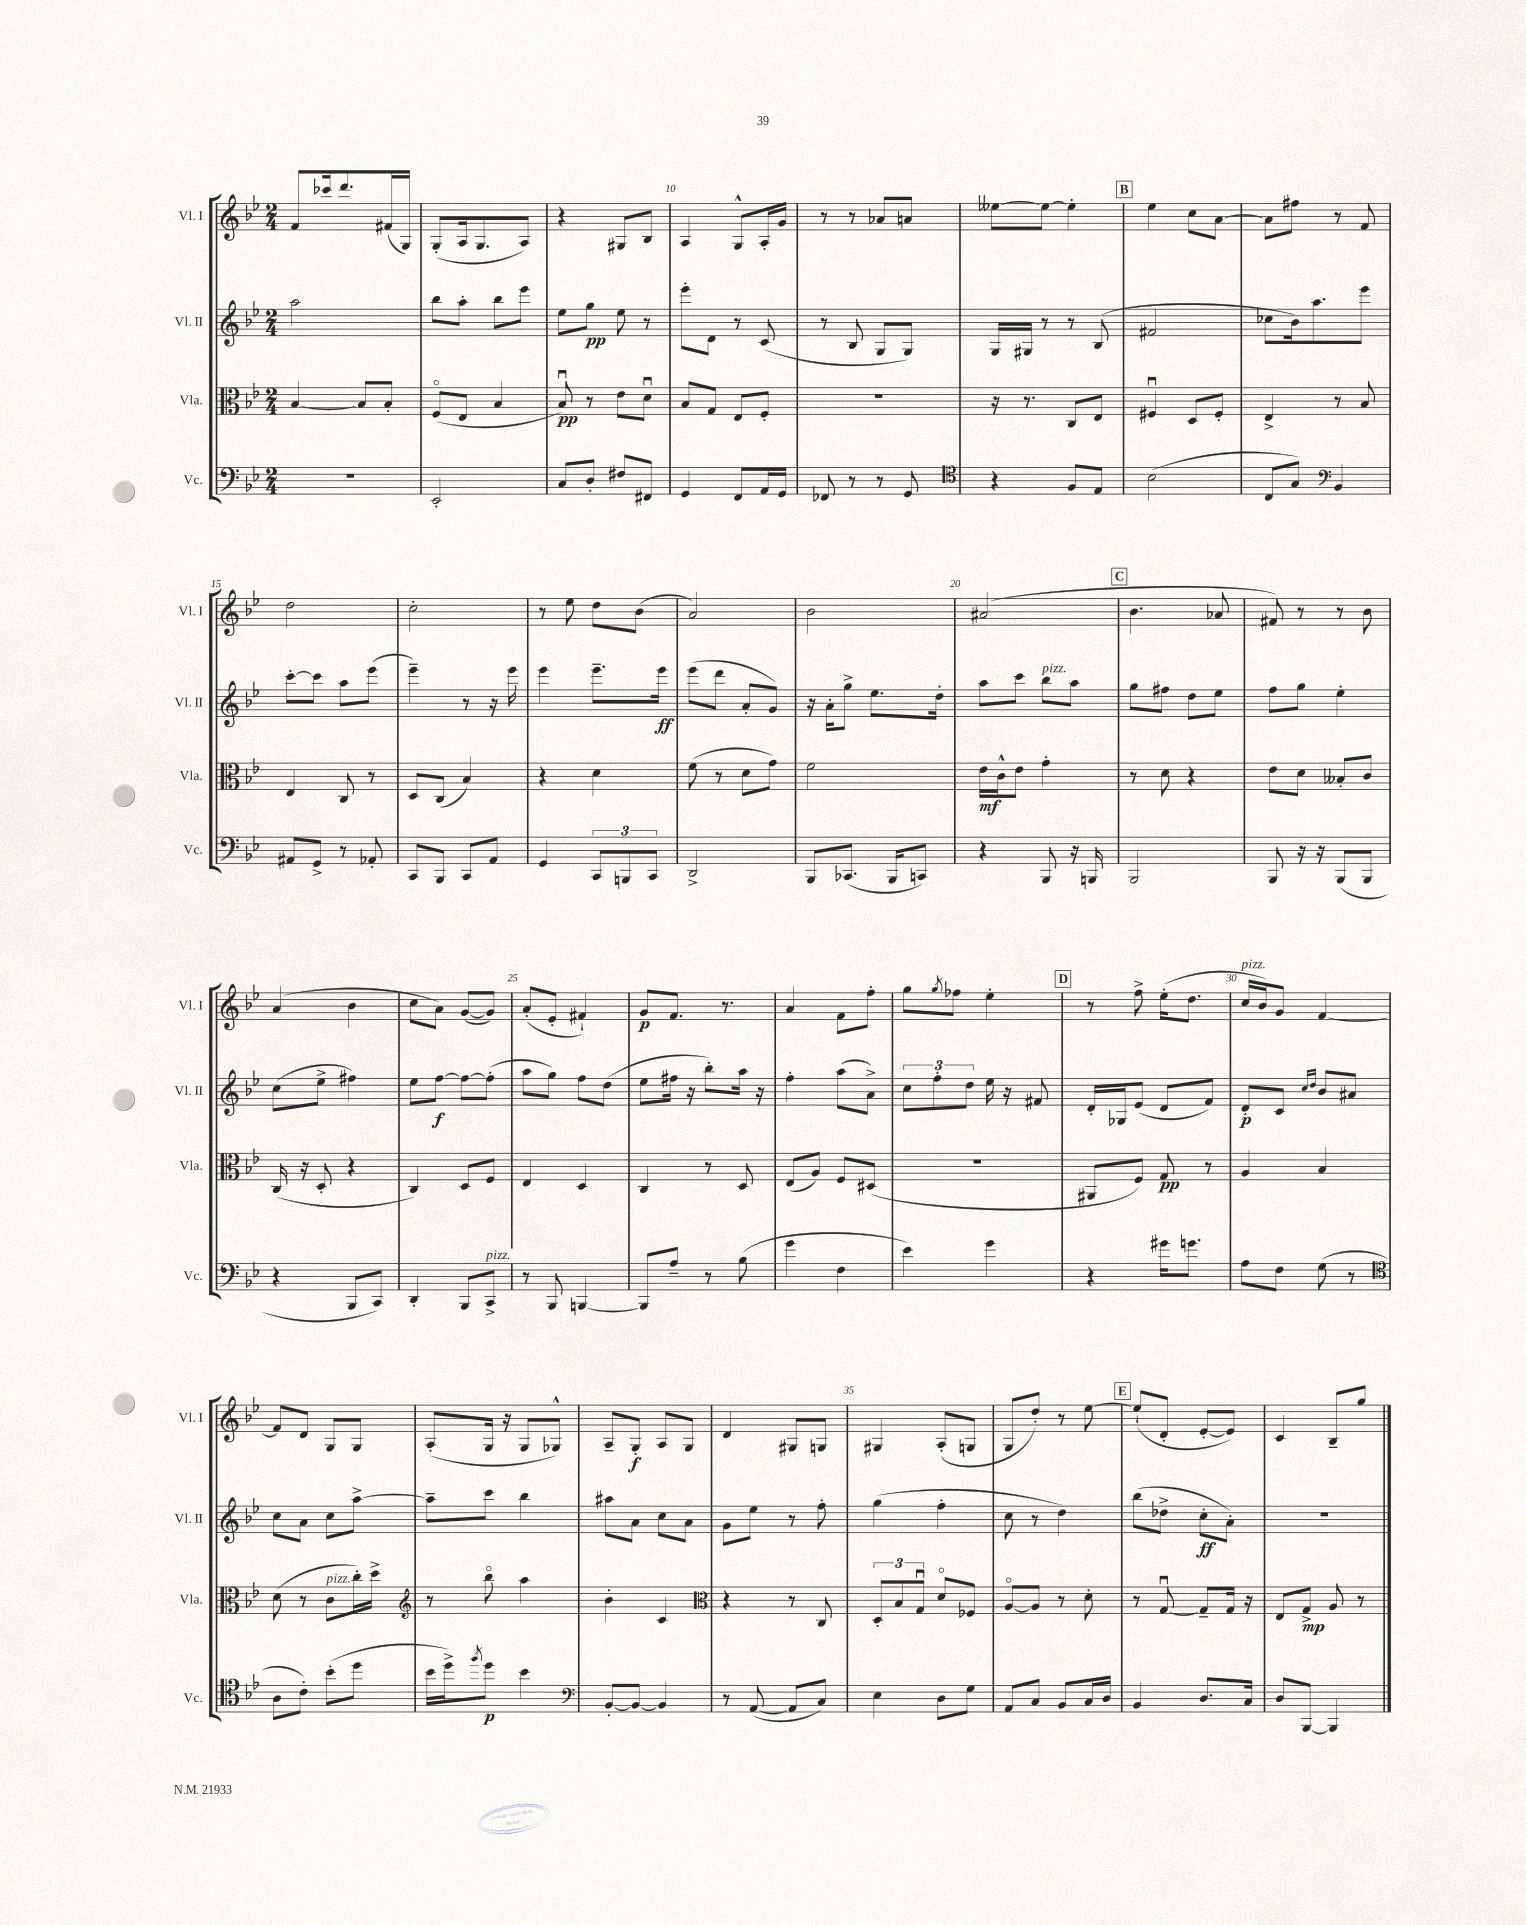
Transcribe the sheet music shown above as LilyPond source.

<<
\new StaffGroup <<
\new Staff = "s0" \with { instrumentName = "Vl. I" shortInstrumentName = "Vl. I" } {
    \clef treble \key bes \major \numericTimeSignature \time 2/4
    f'8 ces'''16 d'''8. fis'16( g16) |
    g8-.( a16 g8. a8) |
    r4 gis8 bes8 |
    a4 g8-^ a16-. g'16 |
    r8 r8 aes'8 a'8 |
    eeses''8~ eeses''8~ eeses''4-. |
    \mark \markup { \box "B" } ees''4 c''8 a'8~ |
    a'8 fis''8 r8 f'8 |
    d''2 |
    c''2-. |
    r8 ees''8 d''8 bes'8( |
    a'2) |
    bes'2 |
    ais'2( |
    \mark \markup { \box "C" } bes'4. aes'8 |
    fis'8) r8 r8 bes'8 |
    a'4( bes'4 |
    c''8 a'8) g'8~( g'8) |
    a'8-.( ees'8-. fis'4-!) |
    g'8\p f'8. r8. |
    a'4 f'8 f''8-. |
    g''8 \acciaccatura { g''8 } fes''8 ees''4-. |
    \mark \markup { \box "D" } r8 f''8-> ees''16-.( d''8. |
    c''16^\markup { \italic "pizz." } bes'16) g'8 f'4~ |
    f'8 d'8 g8 g8 |
    a8-.( g16 r16 g8 ges8-^) |
    a8-- g8-.\f a8 g8 |
    d'4 gis8 g8 |
    gis4 a8-.( g8 |
    g8 d''8-.) r8 ees''8~ |
    \mark \markup { \box "E" } ees''8-!( d'8-. ees'8~-. ees'8) |
    c'4 bes8-- g''8 \bar "|." |
}
\new Staff = "s1" \with { instrumentName = "Vl. II" shortInstrumentName = "Vl. II" } {
    \clef treble \key bes \major \numericTimeSignature \time 2/4
    a''2 |
    bes''8 a''8-. bes''8 ees'''8 |
    ees''8 g''8\pp ees''8 r8 |
    ees'''8-. d'8 r8 c'8( |
    r8 bes8 g8 g8) |
    g16 gis16 r8 r8 bes8( |
    \mark \markup { \box "B" } fis'2 |
    ces''8 bes'16) a''8. ees'''8 |
    c'''8~-. c'''8 a''8 ees'''8( |
    ees'''4--) r8 r16 ees'''16 |
    ees'''4 ees'''8.-- ees'''16\ff |
    ees'''8( d'''8 a'8-. g'8) |
    r16 a'16-. g''8-> ees''8. d''16-. |
    a''8 c'''8 bes''8^\markup { \italic "pizz." } a''8 |
    \mark \markup { \box "C" } g''8 fis''8 d''8 ees''8 |
    f''8 g''8 ees''4-. |
    c''8( ees''8-> fis''4) |
    ees''8 f''8~\f f''8~ f''8-.( |
    a''8 g''8) f''8 d''8( |
    ees''8 fis''16 r16 bes''8-.) a''16 r16 |
    f''4-. a''8( a'8->) |
    \tuplet 3/2 { c''8 f''8-. d''8 } ees''16 r16 fis'8 |
    \mark \markup { \box "D" } d'16-. ges16 ees'8( d'8 f'8) |
    d'8-.\p c'8 \grace { c''16 d''16 } bes'8 ais'8 |
    c''8 a'8 c''8 a''8~-> |
    a''8-- c'''8 bes''4 |
    ais''8 a'8 c''8 a'8 |
    g'8 ees''8 r8 f''8-. |
    g''4( f''4-. |
    c''8 r8 d''4) |
    \mark \markup { \box "E" } bes''8( des''8-> c''8-.\ff a'8-.) |
    r2 \bar "|." |
}
\new Staff = "s2" \with { instrumentName = "Vla." shortInstrumentName = "Vla." } {
    \clef alto \key bes \major \numericTimeSignature \time 2/4
    bes4~ bes8 bes8-. |
    f8\flageolet( ees8 bes4 |
    bes8\downbow\pp) r8 ees'8 d'8\downbow |
    bes8 g8 ees8 f8-. |
    R2 |
    r16 r8. c8 ees8 |
    \mark \markup { \box "B" } fis4\downbow d8 fis8-. |
    ees4-> r8 bes8 |
    ees4 c8 r8 |
    d8 c8( bes4) |
    r4 d'4 |
    f'8( r8 d'8 g'8) |
    f'2 |
    ees'16\mf c'16-^ ees'8 g'4-. |
    \mark \markup { \box "C" } r8 d'8 r4 |
    ees'8 d'8 beses8-. c'8 |
    c16( r16 d8-. r4 |
    c4) d8 f8 |
    ees4 d4 |
    c4 r8 d8 |
    ees8( a8) f8 dis8( |
    R2 |
    \mark \markup { \box "D" } ais,8 f8) g8\pp r8 |
    a4 bes4 |
    d'8( r8 c'8^\markup { \italic "pizz." } c''16-.) d''16-> |
    \clef treble r8 bes''8\flageolet a''4 |
    bes'4-. c'4 |
    \clef alto r4 r8 c8 |
    \tuplet 3/2 { d8-. bes8 g8\downbow } d'8\flageolet fes8 |
    a8~\flageolet a8 r8 d'8-. |
    \mark \markup { \box "E" } r8 g8~\downbow g8-- g16 r16 |
    ees8 g8->\mp a8 r8 \bar "|." |
}
\new Staff = "s3" \with { instrumentName = "Vc." shortInstrumentName = "Vc." } {
    \clef bass \key bes \major \numericTimeSignature \time 2/4
    R2 |
    ees,2-. |
    c8 d8-. fis8 fis,8 |
    g,4 f,8 a,16 g,16 |
    fes,8 r8 r8 g,8 |
    \clef tenor r4 f8 ees8 |
    \mark \markup { \box "B" } bes2( |
    c8 g8) \clef bass bes,4 |
    ais,8 g,8-> r8 aes,8-. |
    c,8 bes,,8 c,8 a,8 |
    g,4 \tuplet 3/2 { c,8 b,,8 c,8 } |
    d,2-> |
    bes,,8 ces,8.( bes,,16 c,8) |
    r4 bes,,8 r16 b,,16 |
    \mark \markup { \box "C" } bes,,2 |
    bes,,8 r16 r16 bes,,8( bes,,8 |
    r4 bes,,8 c,8) |
    d,4-. bes,,8 c,8->^\markup { \italic "pizz." } |
    r8 bes,,8 b,,4~ |
    b,,8 a8-- r8 bes8( |
    g'4 f4 |
    ees'4) g'4 |
    \mark \markup { \box "D" } r4 gis'16 g'8. |
    a8 f8 g8( r8 |
    \clef tenor a8 c'8-.) bes'8-.( d''8 |
    bes'16 d''16->) \acciaccatura { f''8 } d''8\p bes'4 |
    \clef bass bes,8~-. bes,8~ bes,4 |
    r8 a,8~( a,8 c8) |
    ees4 d8 g8 |
    a,8 c8 bes,8 c16 d16 |
    \mark \markup { \box "E" } bes,4 d8. c16 |
    d8 bes,,8~ bes,,4 \bar "|." |
}
>>
>>
\layout { \context { \Score currentBarNumber = #7 \override BarNumber.break-visibility = ##(#f #t #t) barNumberVisibility = #(every-nth-bar-number-visible 5) } }
